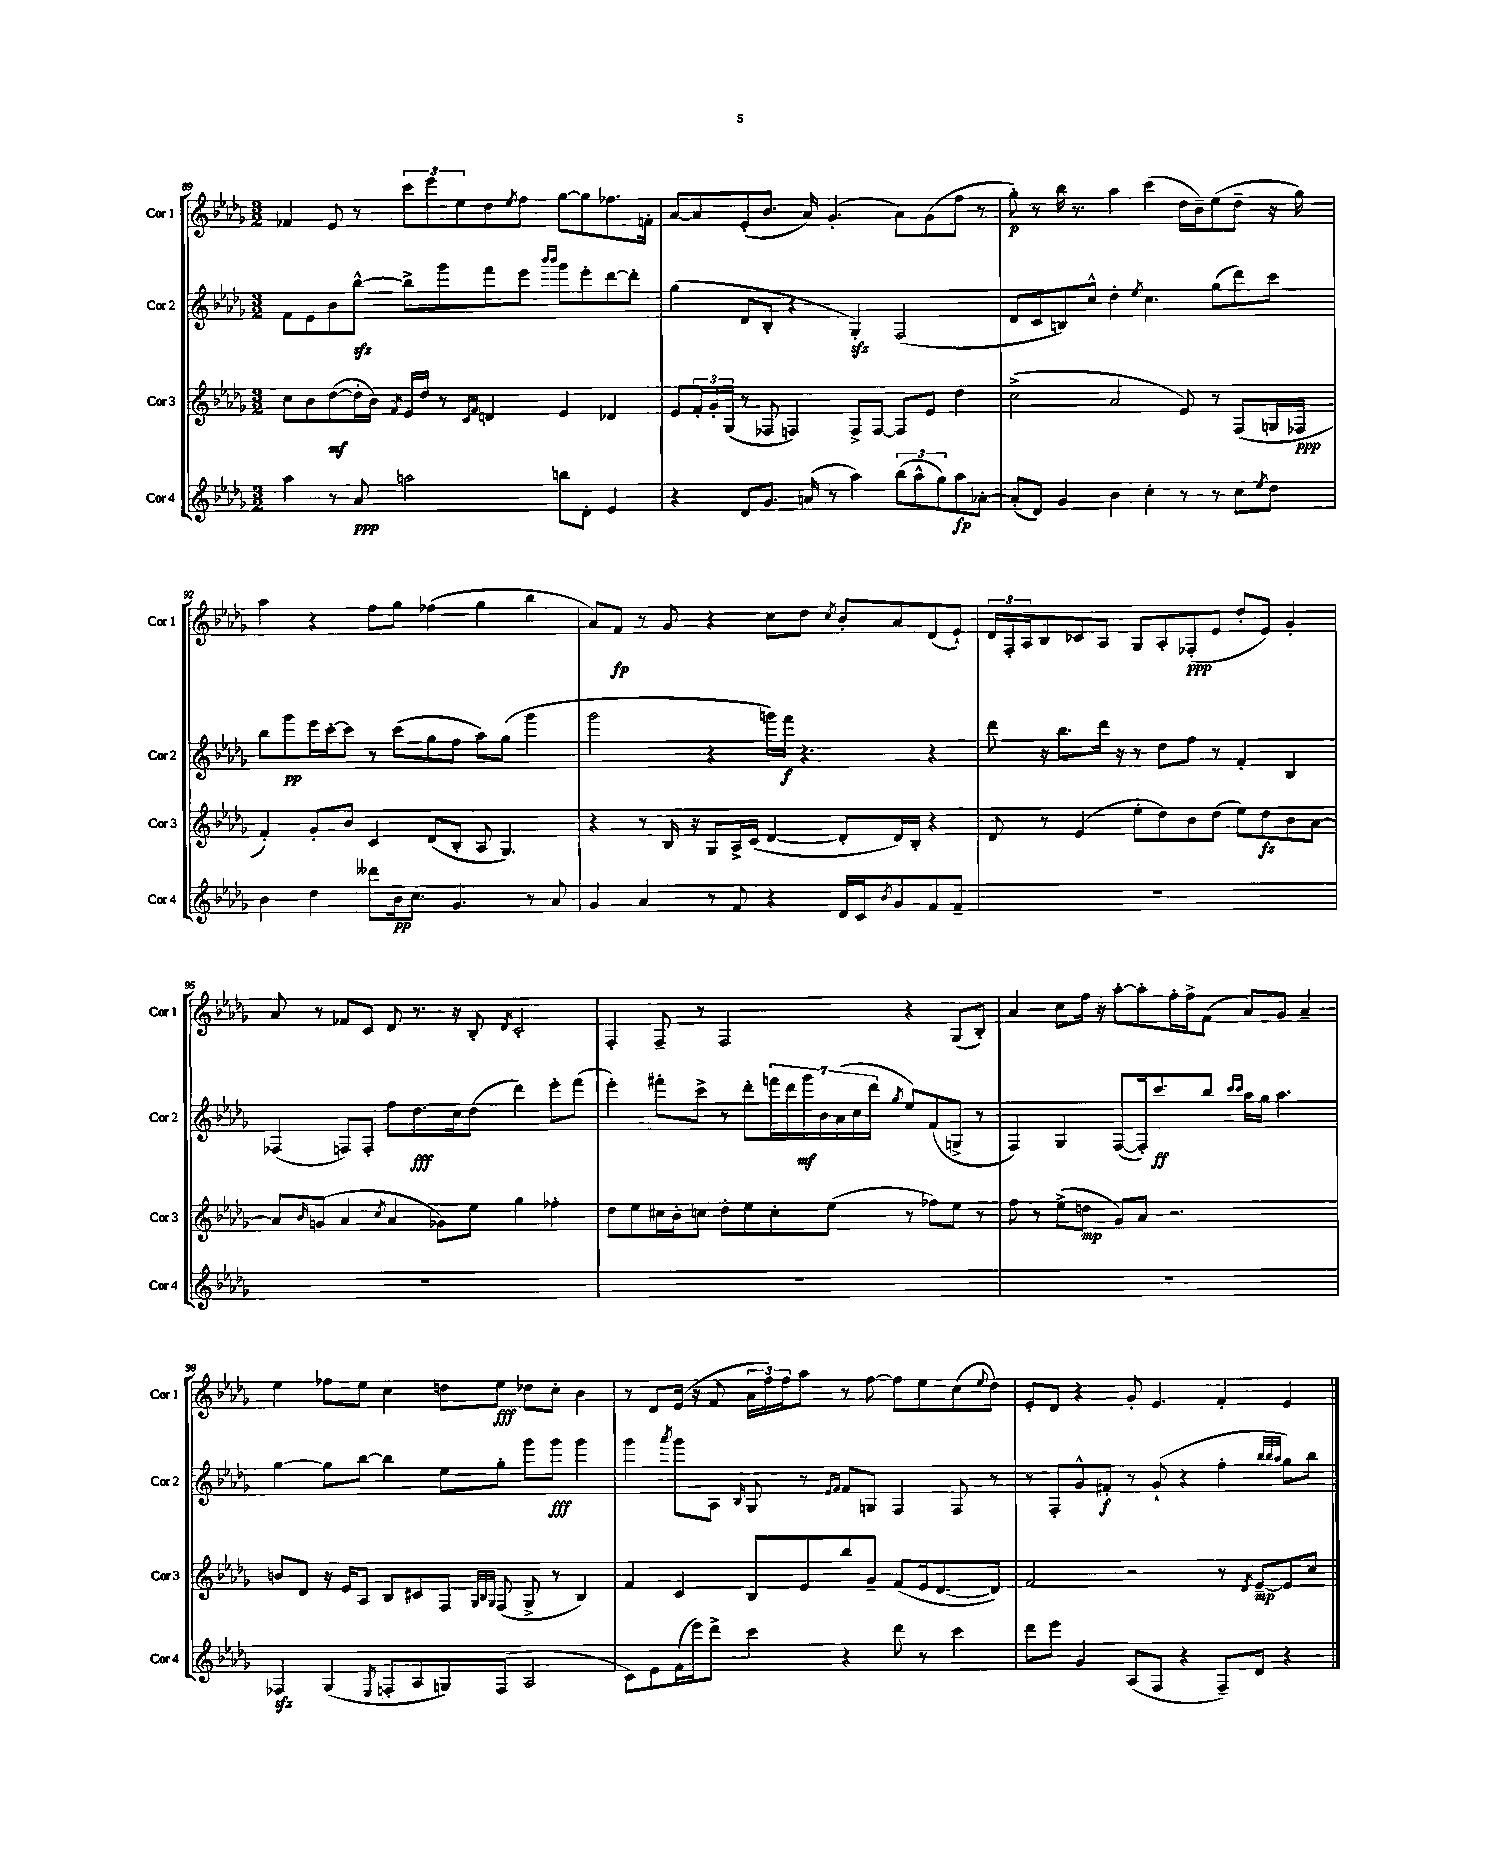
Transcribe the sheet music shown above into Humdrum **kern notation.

**kern	**kern	**kern	**kern
*staff4	*staff3	*staff2	*staff1
*clefG2	*clefG2	*clefG2	*clefG2
*k[b-e-a-d-g-]	*k[b-e-a-d-g-]	*k[b-e-a-d-g-]	*k[b-e-a-d-g-]
*M3/2	*M3/2	*M3/2	*M3/2
4aa-	8cc	8f	4f-
.	8b-	8e-	.
8r	([8dd-	8b-	8e-
8a-	16dd-']	[8bb-^^	8r
.	16b-)	.	.
.	8qf	.	.
2aa	16e-	8bb-^]	12ccc
.	16dd-	.	.
.	.	.	12eee-
.	8r	8ggg-	.
.	.	.	12ee-
.	16qqc	.	.
.	16qqf	.	.
.	4d	8fff	8dd-
.	.	.	8qee-
.	.	8eee-	8ff
.	.	16qqbbb-	.
.	.	16qqbbb-	.
8bb	4e-	8ggg-	[8gg-
8d-'	.	8eee-'	8gg-]
4e-	4d-	[8ddd-	8.ff-
.	.	8ddd-']	.
.	.	.	16f'
=	=	=	=
4r	8e-	(4gg-	[8a-
.	24f'	.	8a-]
.	24g-'	.	.
.	(24G-	.	.
8d-	8r	8d-	(8e-'
8.g-	8F-	8B-'	8.b-
.	4F)	4r	.
(16a	.	.	16a-)
8r	.	.	(4.g-'
4aa-)	8F^	4G-')	.
.	[8F	.	.
(12bb-	8F]	(2F	8a-)
12aa-^^	.	.	.
.	8e-	.	(8g-
12gg-)	.	.	.
8aa-	4dd-	.	8ff
[8a-'	.	.	8r
=	=	=	=
(8a-']	(2cc^	8d-	8gg-')
8d-)	.	8c	8r
4g-	.	8B)	16bb-
.	.	.	8.r
.	.	8cc^^	.
4b-	2a-	4dd-'	4aa-
.	.	8qee-	.
4cc'	.	4.cc	(4ccc
8r	8e-)	.	16dd-
.	.	.	16b-~)
8r	8r	(8gg-	(8ee-
8cc	(8F	8ddd-)	8dd-~
8qee-	.	.	.
8dd-	16G	8ccc	16r
.	16F-	.	16gg-)
=	=	=	=
4b-	4f')	8bb-	4aa-
.	.	8ggg-	.
4dd-	8g-'	16eee-	4r
.	.	[16ccc'	.
.	8b-	8ccc]	.
8ddd--	4c	8r	8ff
16b-	.	(8ccc	8gg-
8.cc	.	.	.
.	(8d-	8gg-	(4ff-
4.g-	8B-'	8ff	.
.	8A-	8aa-)	4gg-
.	4.G-)	(8gg-	.
8r	.	4ggg-	4bb-
8a-	.	.	.
=	=	=	=
4g-	4r	2ggg-	8a-)
.	.	.	8f
4a-	8r	.	8r
.	16B-	.	8g-
.	16r	.	.
8r	8G-	4r	4r
8f	16A-^	.	.
.	(16c	.	.
4r	[4d-	16ggg)	8cc
.	.	16fff	.
.	.	4.r	8dd-
.	.	.	8qcc
16d-	8d-']	.	8b-'
16c	.	.	.
8qb-	.	.	.
8g-	16d-)	.	8a-
.	16B-'	.	.
8f	4r	4r	(8d-
8f~	.	.	8e-`)
=	=	=	=
1.r	8d-	8ddd-	24d-
.	.	.	24F'
.	.	.	24A-
.	8r	16r	8B-
.	.	8.bb-	.
.	(4e-	.	8c-
.	.	16ddd-	8A-
.	.	16r	.
.	8ee-'	8r	8G-
.	8dd-)	8dd-	8A-'
.	8b-	8ff	(8F-'
.	(8dd-	8r	8e-
.	8ee-)	4f'	8dd-'
.	8dd-	.	8e-)
.	8b-	4B-	4g-'
.	[8a-	.	.
=	=	=	=
1.r	8a-]	(4F-	8a-
.	16qqb-	.	.
.	(8g	.	8r
.	4a-	8F)	8f-
.	.	8F'	8c
.	8qcc	.	.
.	4a-	8ff	8d-
.	.	8.dd-	8.r
.	8g-)	.	.
.	.	16cc	16r
.	8ee-	(8dd-	8B-'
.	.	.	8qd-
.	4gg-	4ddd-)	2c'
.	4ff-'	8eee-'	.
.	.	(8fff	.
=	=	=	=
1.r	8dd-	4eee-')	4F'
.	8ee-	.	.
.	16cc#	8fff#'	8F~
.	16b-'	.	.
.	8cc	8ccc^	8r
.	8dd-'	8r	2F
.	8ee-	8ddd-'	.
.	8cc'	28fff	.
.	.	28ddd-	.
.	.	28ggg-	.
.	.	28b-	.
.	(8ee-	.	.
.	.	(28a-	.
.	.	28cc	.
.	.	28ddd-	.
.	.	8qgg-	.
.	8r	8ee-)	4r
.	8ff-)	(8f	.
.	8ee-	8G^	(8G-
.	8r	8r	8B-')
=	=	=	=
1.r	8ff	4F)	4a-
.	8r	.	.
.	(8ee-^	4G-	8cc
.	8dd	.	16ff
.	.	.	16r
.	8g-)	([8F	[8aa-'
.	8a-	16F'])	8aa-']
.	.	8.ccc	.
.	2.r	.	16ff'
.	.	.	16ff^
.	.	8bb-	(8f
.	.	16qqccc	.
.	.	16qqccc	.
.	.	16aa-	8a-)
.	.	16gg-	.
.	.	4.aa-	8g-
.	.	.	4a-~
=	=	=	=
4F-	8b	[4gg-	4ee-
.	8d-	.	.
(4G-	16r	8gg-]	8ff-
.	16e-	.	.
.	8A-	[8bb-	8ee-
8qE-	.	.	.
8F'	8B-	4bb-]	4cc
8A-	8c#	.	.
8G)	8F	8ee-	8dd
.	32qqG-	.	.
.	32qqB-	.	.
.	32qqG-	.	.
(8F	(8F	8gg-'	8ee-
2A-	8G-^	8ggg-	8dd-
.	8r	8ggg-	8cc'
.	4B-)	4ggg-	4b-
=	=	=	=
8c)	4f	4ggg-	8r
8e-	.	.	8d-
.	.	8qaaa-	.
(16f	4c	8ggg-	(16e-
16eee-)	.	.	16r
8ddd-^	.	8A-	8f
.	.	16qqB-	.
4ccc	8B-	8G-	24a-
.	.	.	24ff)
.	.	.	24ff
.	8e-	8r	8aa-
.	.	16qqe-	.
.	.	16qqf	.
4r	8bb-	8f	8r
.	8g-~	8G	[8ff
8ddd-	(8f	4F	8ff]
8r	16e-	.	8ee-
.	[8.d-	.	.
4ccc	.	8F	(8cc
.	.	.	8qqee-
.	8d-])	8r	8dd-)
=	=	=	=
8ddd-	2f	8r	8e-'
8eee-	.	8F'	8d-
4g-	.	8g-^^	4r
.	.	8f#'	.
(8A-	2r	8r	8g-'
8F	.	(8g-`	4.e-
4r	.	4r	.
8F~)	8r	4ff'	4f'
.	8qd-	.	.
8d-	[8e-~	.	.
.	.	32qqbb-	.
.	.	32qqbb-	.
.	.	32qqaa-	.
4r	8e-]	8gg-)	4e-
.	8cc	8bb-	.
==	==	==	==
*-	*-	*-	*-
